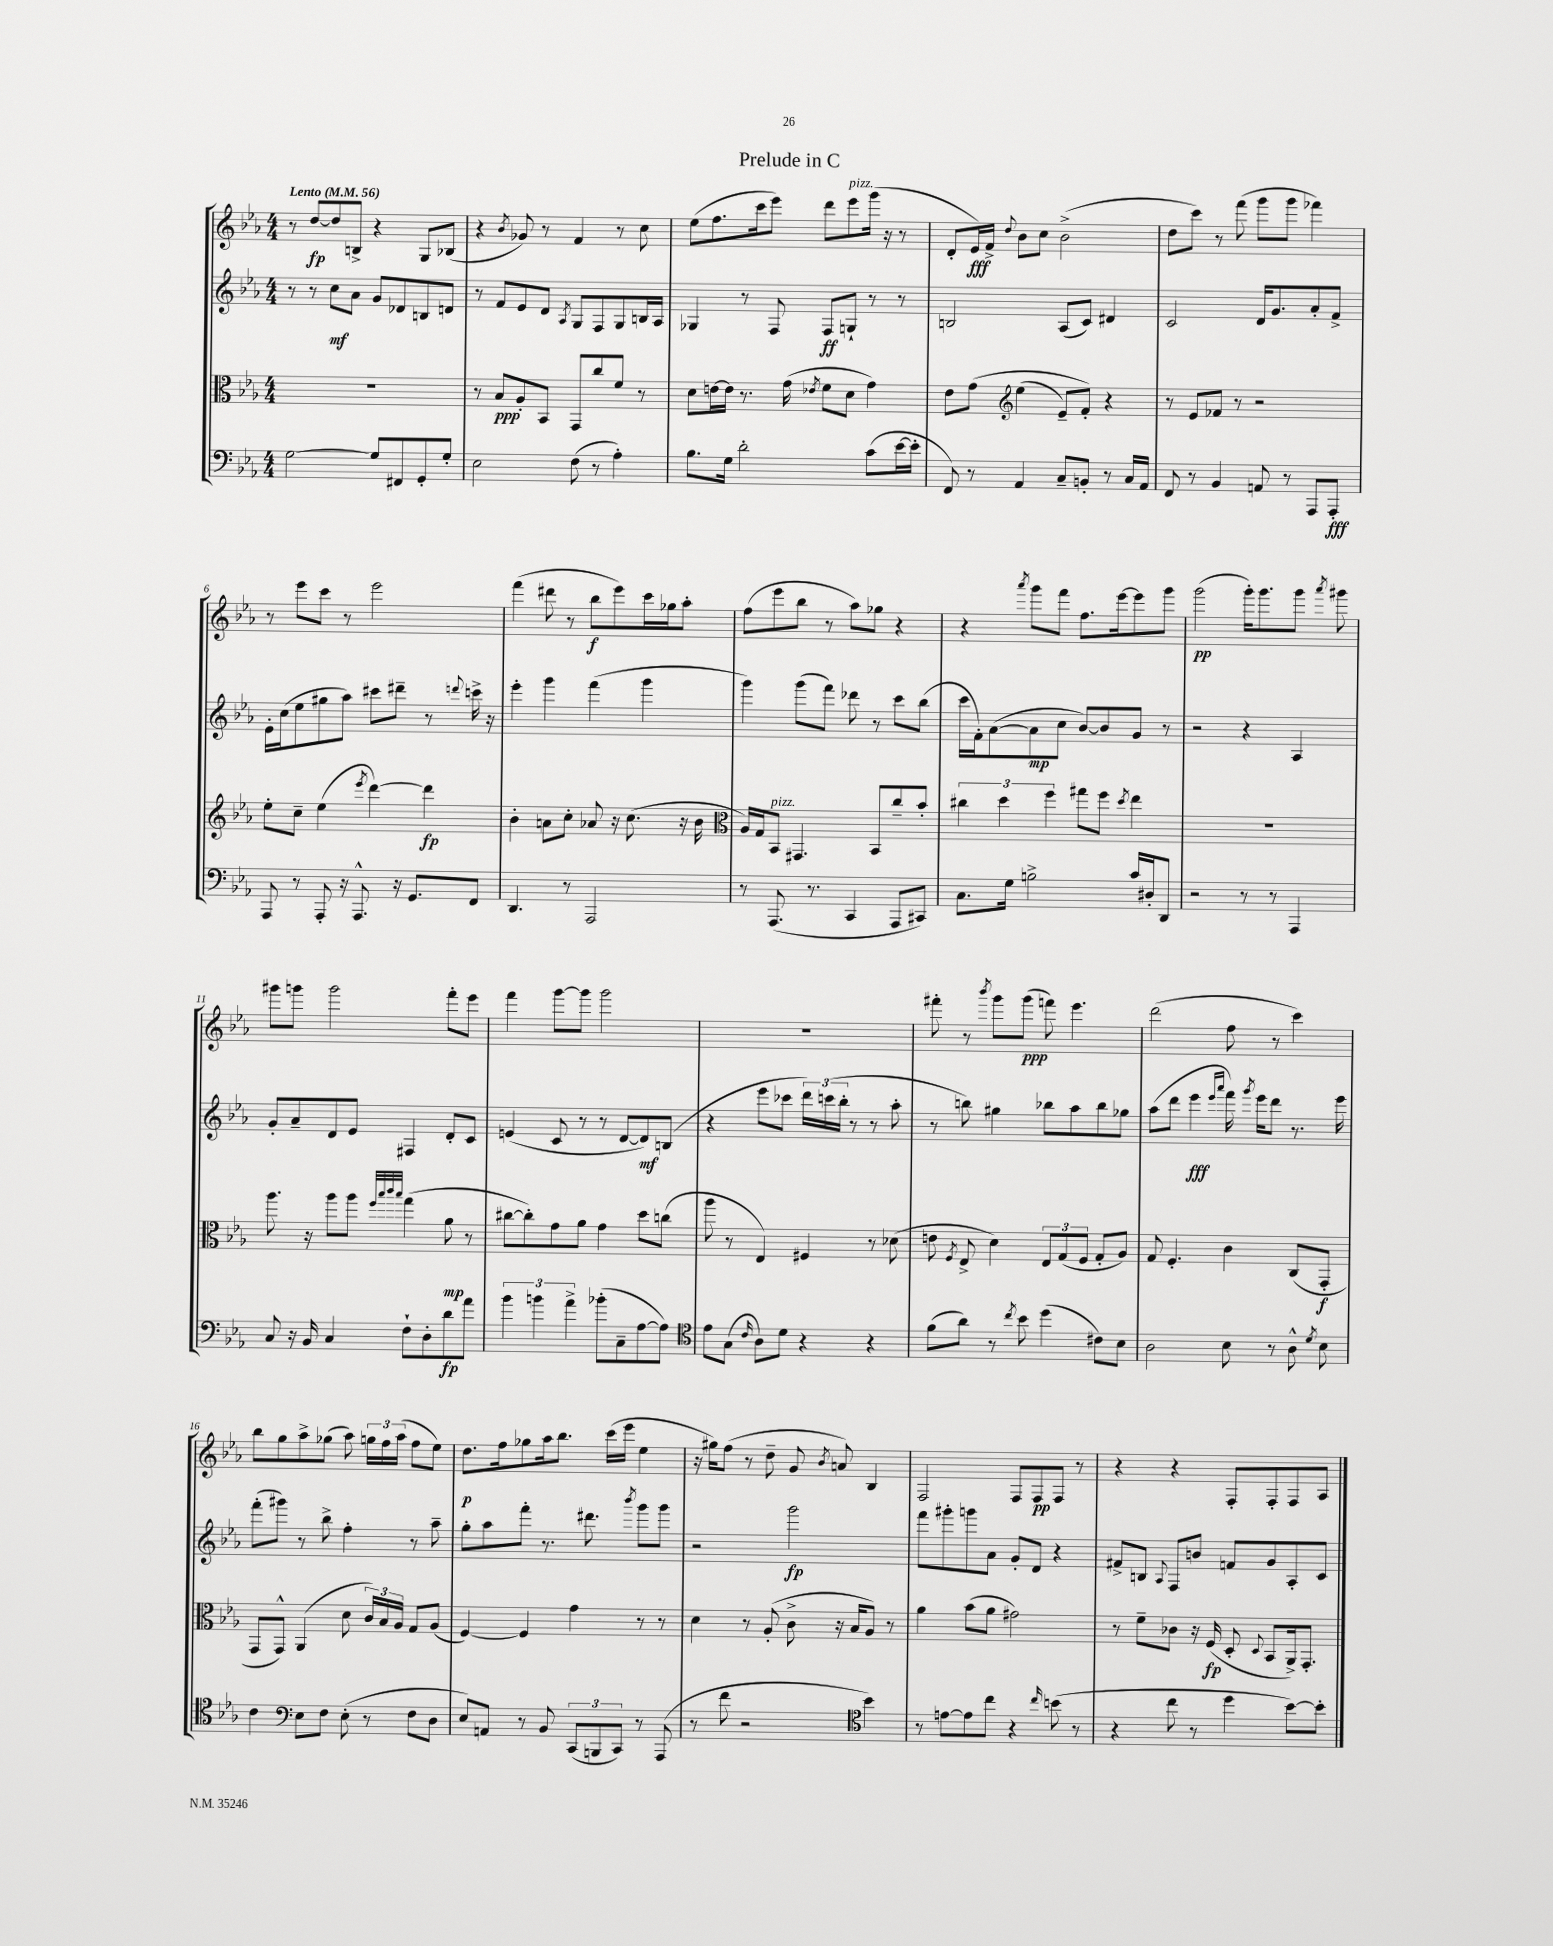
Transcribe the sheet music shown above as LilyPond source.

\header { title = "Prelude in C" }
<<
\new StaffGroup <<
\new Staff = "s0" {
    \clef treble \key ees \major \numericTimeSignature \time 4/4 \tempo "Lento" 4 = 56
    \autoBeamOff r8 d''8[~\fp d''8 b8]-> r4 g8[ bes8]( |
    r4 \acciaccatura { bes'8 } ges'8) r8 f'4 r8 c''8 |
    ees''8[( f''8. c'''16 ees'''8]) d'''8[ ees'''8^\markup { \italic "pizz." } g'''16]( r16 r8 |
    d'8[-. ees'16\fff) f'16]-> \appoggiatura { d''8 } bes'8[ c''8] bes'2->( |
    d''8[ c'''8]) r8 f'''8( g'''8[ g'''8] fes'''4) |
    r8 ees'''8[ c'''8] r8 ees'''2 |
    f'''4( dis'''8 r8 bes''8[\f ees'''8) c'''16 ges''16 aes''8]-. |
    f''8[( ees'''8 bes''8] r8 aes''8[) ges''8] r4 |
    r4 \acciaccatura { aes'''8 } g'''8[ f'''8] f''8.[ ees'''16~ ees'''8 g'''8] |
    g'''2\pp( g'''16[-.) g'''8. g'''8] \acciaccatura { aes'''8 } gis'''8 |
    gis'''8[ g'''8] g'''2 f'''8[-. ees'''8] |
    f'''4 g'''8[~ g'''8] g'''2 |
    R1 |
    fis'''8-. r8 \acciaccatura { bes'''8 } g'''8[ g'''8]\ppp( f'''8) ees'''4. |
    d'''2( f''8 r8 c'''4) |
    bes''8[ g''8 aes''8-> ges''8]( aes''8) \tuplet 3/2 { g''16[ f''16 aes''16]( } f''8[ ees''8]) |
    d''8.[\p f''16 ges''8 aes''16 bes''8.] c'''16[( ees'''16] ees''4 |
    r16 gis''16[) f''8]( r8 d''8-- g'8 \acciaccatura { bes'8 } a'8) bes4 |
    f2 f8[ f8\pp f8] r8 |
    r4 r4 f8[-. f8-. f8 aes8] \bar "|." |
}
\new Staff = "s1" {
    \clef treble \key ees \major \numericTimeSignature \time 4/4
    \autoBeamOff r8 r8 c''8[\mf aes'8] g'8[ des'8 b8 d'8] |
    r8 f'8[ ees'8 d'8] \acciaccatura { aes8 } g8[ f8 g8 b16 aes16] |
    ges4 r8 f8 f8[\ff g8]-! r8 r8 |
    b2 aes8[( c'8]) dis'4 |
    c'2 d'16[ g'8. aes'8-. f'8]-> |
    ees'16[-. c''16( ees''8 gis''8 aes''8]) cis'''8[ dis'''8]-- r8 \appoggiatura { d'''8 } c'''16-> r16 |
    ees'''4-. g'''4 f'''4( g'''4 |
    g'''4) g'''8[( f'''8]) des'''8 r8 c'''8[ bes''8]( |
    c'''16[ f'16-.) aes'8~( aes'8\mp c''8] bes'8[~) bes'8 g'8] r8 |
    r2 r4 aes4 |
    g'8[-. aes'8-- d'8 ees'8] fis4 d'8[-. c'8] |
    e'4( c'8 r8 r8 d'8[~ d'8\mf) b8]( |
    r4 ees'''8[ ces'''8] \tuplet 3/2 { d'''16[) c'''16( bes''16]-. } r8 r8 aes''8-. |
    r8 b''8) gis''4 bes''8[ aes''8 bes''8 ges''8] |
    aes''8[( d'''8] ees'''4\fff \grace { ees'''16[ aes'''16] } f'''16) \acciaccatura { g'''8 } ees'''16[ d'''8] r8. ees'''16 |
    f'''8[-.( gis'''8]) r8 bes''8-> f''4-. r8 aes''8-- |
    g''8[-. aes''8 f'''8]-. r8. dis'''8. \acciaccatura { bes'''8 } g'''8[ g'''8] |
    r2 g'''2\fp |
    f'''8[ gis'''8-. g'''8 aes'8] g'8[-. d'8] r4 |
    fis'8[-> b8] \appoggiatura { aes8 } f8[ b'8] f'8[ g'8 aes8-. c'8] \bar "|." |
}
\new Staff = "s2" {
    \clef alto \key ees \major \numericTimeSignature \time 4/4
    \autoBeamOff R1 |
    r8 bes8[\ppp aes8-. bes,8] g,8[ c''8 f'8] r8 |
    d'8[ e'16~ e'16] r8. g'16( \acciaccatura { ees'8 } f'8[ d'8] g'4) |
    ees'8[ g'8]\( \clef treble ees''4( ees'8[--) f'8]-.\) r4 |
    r8 ees'8[ fes'8] r8 r2 |
    ees''8[-. c''8]-- ees''4( \acciaccatura { ees'''8 } d'''4~) d'''4\fp |
    bes'4-. a'8[ c''8]-. aes'8 r16 c''8.( r16 bes'16 |
    \clef alto aes16[) g16 bes,8]^\markup { \italic "pizz." } gis,4. bes,8[ c''8-- bes'8]-. |
    \tuplet 3/2 { cis''4 d''4 f''4 } gis''8[ f''8] \acciaccatura { d''8 } ees''4 |
    R1 |
    aes''8. r16 aes''8[ aes''8] \grace { f''32[ bes''32 c'''32 bes''32] } g''4( aes'8\mp r8 |
    cis''8[~ cis''8-.) g'8 aes'8] g'4 d''8[ c''8]( |
    aes''8 r8 ees4) fis4 r8 des'8( |
    e'8 \acciaccatura { f8 } ees8-> d'4) \tuplet 3/2 { ees8[ g8( f8] } g8[-. aes8]) |
    g8 f4.-. c'4 c8[( g,8]-.\f |
    g,8[ g,8]-^) aes,4( d'8 \tuplet 3/2 { c'16[) bes16 aes16] } g8[ aes8]( |
    f4~) f4 g'4 r8 r8 |
    d'4 r8 aes8-.( c'8-> r16 bes16[ aes8]) r8 |
    aes'4 bes'8[( aes'8] gis'2) |
    r8 f'8[-- ces'8] r16 f16\fp( d8-. \appoggiatura { d8 } bes,8[ aes,16->) g,8.]-. \bar "|." |
}
\new Staff = "s3" {
    \clef bass \key ees \major \numericTimeSignature \time 4/4
    \autoBeamOff g2~ g8[ fis,8 g,8-. g8]-. |
    ees2 f8( r8 aes4-.) |
    bes8.[ g16] d'2-. c'8[( ees'16~ ees'16]-. |
    f,8) r8 aes,4 c8[-- b,8]-. r8 c16[ aes,16] |
    f,8 r8 bes,4 a,8 r8 aes,,8[ aes,,8]-.\fff |
    aes,,8 r8 aes,,8-. r16 aes,,8.-^ r16 g,8.[ f,8] |
    d,4. r8 aes,,2 |
    r8 aes,,8.( r8. c,4 aes,,8[ cis,8]) |
    c8.[ g16] b2-> c'16[ dis16-. d,8] |
    r2 r8 r8 aes,,4 |
    c8 r16 bes,16 c4 f8[-! d8-. d'8\fp aes'8] |
    \tuplet 3/2 { bes'4 b'4 aes'4-> } bes'8[-.( c8-- aes8~ aes8]) |
    \clef tenor ees'8[ g8]( \grace { c'16 } aes8[) d'8] r4 r4 |
    f'8[( aes'8]) r8 \acciaccatura { c''8 } bes'8 d''4( cis'8[) bes8] |
    aes2 bes8 r8 aes8-^ \acciaccatura { d'8 } bes8 |
    c'4 \clef bass ees8[ f8] ees8-.( r8 f8[ d8] |
    ees8[) a,8] r8 bes,8 \tuplet 3/2 { c,8[( b,,8 c,8]) } r8 aes,,8( |
    r8 f'8 r2 \clef tenor bes'4) |
    r8 e'8[~ e'8 c''8] r4 \grace { c''16 } b'8( r8 |
    r4 c''8 r8 d''4 bes'8[~) bes'8]-. \bar "|." |
}
>>
>>
